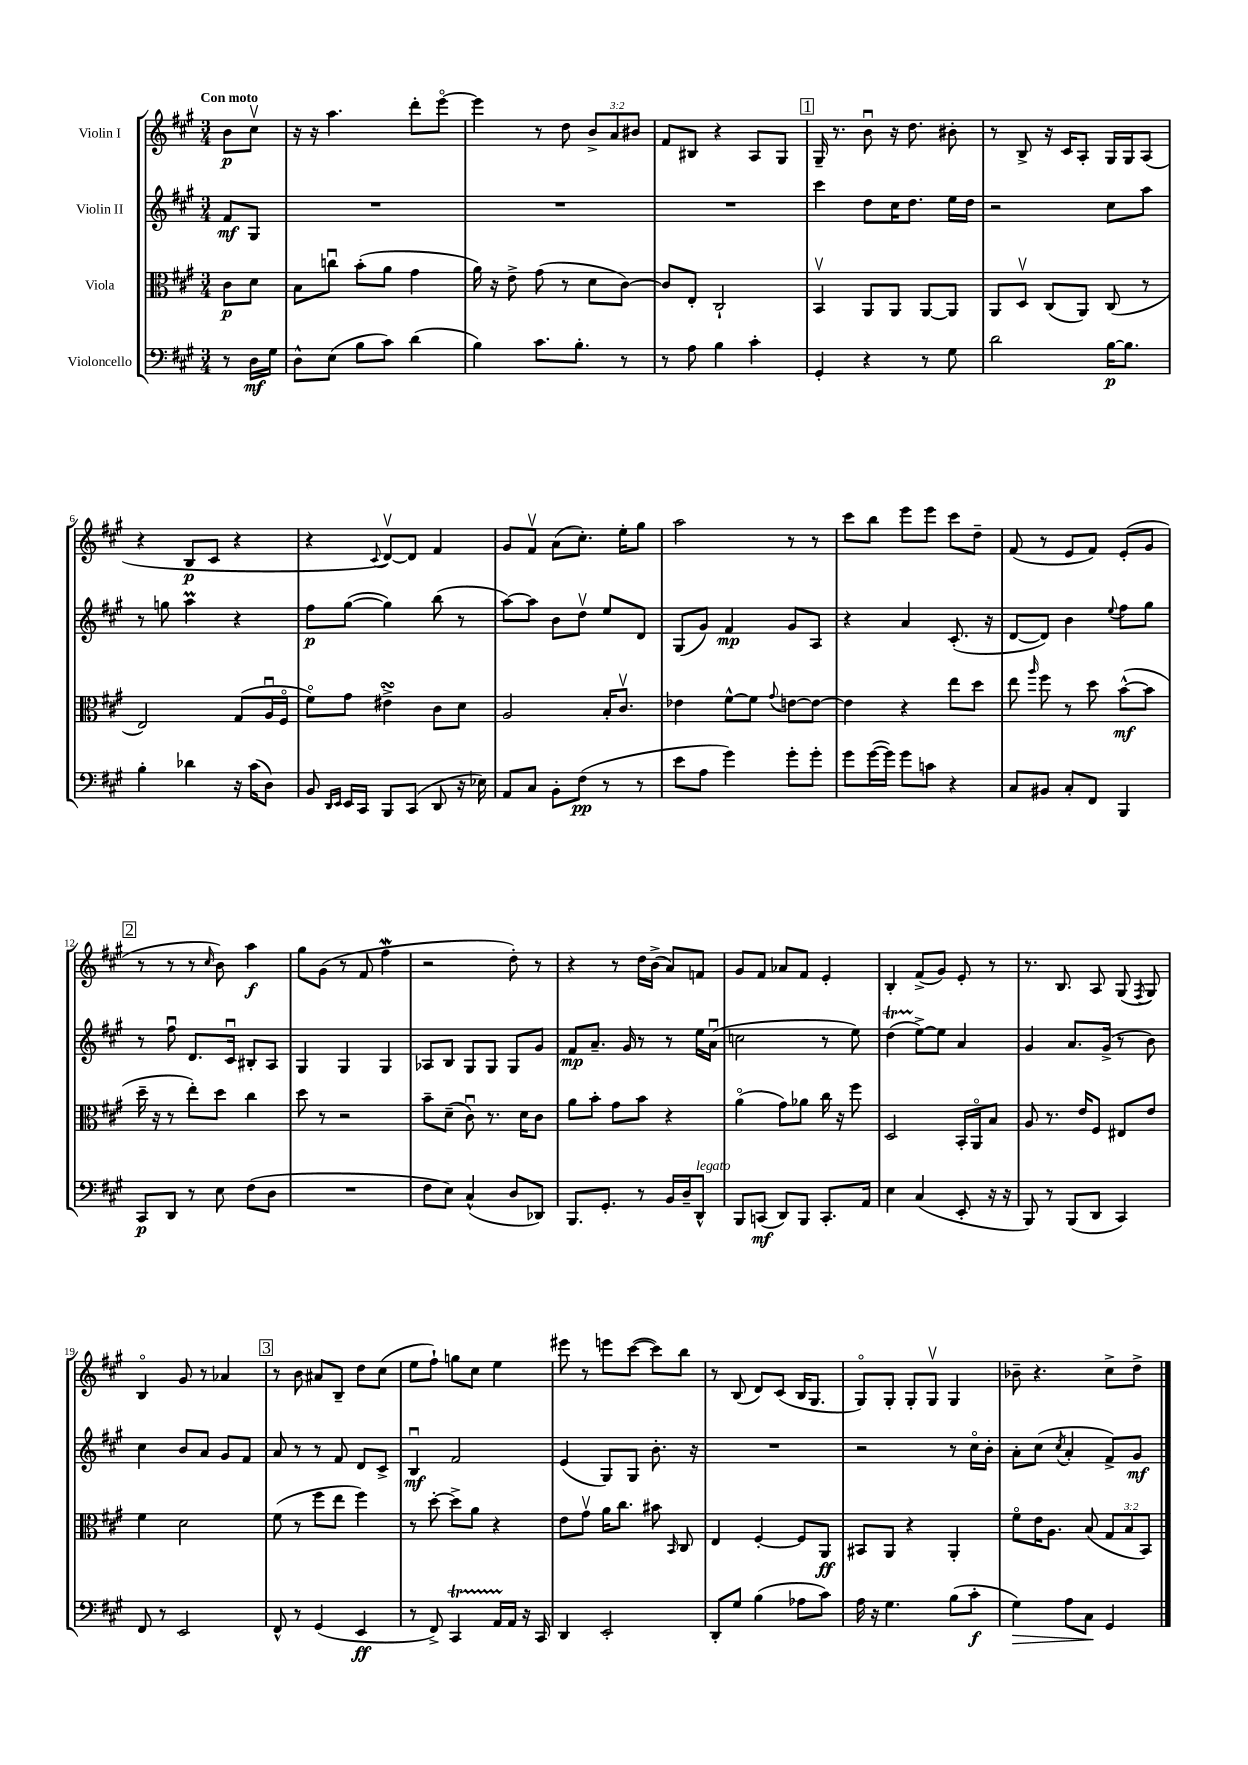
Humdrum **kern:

**kern	**kern	**kern	**kern
*staff4	*staff3	*staff2	*staff1
*clefF4	*clefC3	*clefG2	*clefG2
*k[f#c#g#]	*k[f#c#g#]	*k[f#c#g#]	*k[f#c#g#]
*M3/4	*M3/4	*M3/4	*M3/4
8r	8c#\L	8f#/L	8b\L
16D\LL	8d\J	8G#/J	8cc#v\J
16G#\JJ	.	.	.
=	=	=	=
8D^^\L	8B\L	2.r	16r
.	.	.	16r
(8E\J	8ccu\J	.	4.aa\
8B\L	(8b'\L	.	.
8c#\J)	8a\J	.	.
(4d\	4g#\	.	8ddd'\L
.	.	.	[8eeeo\J
=	=	=	=
4B\)	16a\)	2.r	4eee\]
.	16r	.	.
.	8e^\	.	.
8.c#\L	(8g#\	.	8r
.	8r	.	8dd\
8.B'\J	.	.	.
.	8d\L	.	12b^/L
.	.	.	12a/
8r	[8c#\J)	.	.
.	.	.	12b#/J
=	=	=	=
8r	8c#/]L	2.r	8f#/L
8A\	8E'/J	.	8B#/J
4B\	2C#`/	.	4r
4c#'\	.	.	8A/L
.	.	.	8G#/J
=	=	=	=
4GG#'/	4BBv/	4ccc#\	16G#~/
.	.	.	8.r
4r	8AA/L	8dd\L	8bu\
.	8AA/J	16cc#\K	16r
.	.	8.dd\J	8.dd\
8r	[8AA/L	.	.
8G#\	8AA/]J	16ee\LL	8b#'\
.	.	16dd\JJ	.
=	=	=	=
2d\	8AA/L	2r	8r
.	8Dv/J	.	8B^/
.	(8C#/L	.	16r
.	.	.	16c#/LK
.	8AA/J)	.	8A'/J
[16B\LK	(8C#/	8cc#\L	16G#/LL
8.B\]J	.	.	16G#/J
.	8r	8aa\J	(8A/J
=	=	=	=
4B'\	2E/)	8r	4r
.	.	8gg\	.
4d-\	.	4aa\	8B/L
.	.	.	8c#/J
16r	(8G#/L	4r	4r
(16c#\LK	.	.	.
8D\J)	16Au/L	.	.
.	16F#o/JJ	.	.
=	=	=	=
8BB/	8f#o\L)	8ff#\L	4r
16qqDD/LL	.	.	.
16qqEE/JJ	.	.	.
16EE/LL	8g#\J	([8gg#\J	.
16CC#/JJ	.	.	.
.	.	.	8qqc#/
8BBB/L	4e#^\	4gg#\])	[8dv/L)
(8CC#/J	.	.	8d/]J
8DD/	8c#\L	(8bb\	4f#/
16r	8d\J	8r	.
16E-\)	.	.	.
=	=	=	=
8AA/L	2A/	[8aa\L)	8g#/L
8C#/J	.	8aa\]J	8f#v/J
8BB'\L	.	8b\L	(8a\L
(8F#\J	.	8ddv\J	8.cc#'\J)
8r	16B'/LK	8ee/L	.
.	8.c#v/J	.	16ee'\LK
8r	.	8d/J	8gg#\J
=	=	=	=
8e\L	4e-\	(8G#/L	2aa\
8A\J	.	8g#/J)	.
4g#\)	[8f#^^\L	4f#/	.
.	8f#\]J	.	.
.	8qqg#/	.	.
8g#'\L	[8e\L	8g#/L	8r
8g#'\J	8e\_J	8A/J	8r
=	=	=	=
8g#\L	4e\]	4r	8ccc#\L
([16g#\L	.	.	8bb\J
16g#\]JJ)	.	.	.
8g#\L	4r	4a/	8eee\L
8c\J	.	.	8eee\J
4r	8ee\L	(8.c#'/	8ccc#\L
.	8dd\J	.	8dd~\J
.	.	16r	.
=	=	=	=
8C#/L	8ee\	[8d/L	(8f#/
.	16qqaa/	.	.
8BB#/J	8ff#\	8d/]J)	8r
8C#'/L	8r	4b\	8e/L
8FF#/J	8dd\	.	8f#/J)
.	.	8qqee/	.
4BBB/	([8b^^\L	8ff#\L	(8e'/L
.	8b\]J	8gg#\J	8g#/J
=	=	=	=
8CC#/L	16dd~\	8r	8r
.	16r	.	.
8DD/J	8r	8ff#u\	8r
8r	8ee'\L)	8.d/L	8r
.	.	.	16qqcc#/
8E\	8dd\J	.	8b\)
.	.	16c#u/Jk	.
(8F#\L	4cc#\	8B#'/L	4aa\
8D\J	.	8A/J	.
=	=	=	=
2.r	8dd\	4G#/	8gg#\L
.	8r	.	(8g#\J
.	2r	4G#/	8r
.	.	.	8f#/
.	.	4G#/	4ff#\
=	=	=	=
8F#\L	8b~\L	8A-/L	2r
8E\J)	(8d~\J	8B/J	.
(4C#^^/	8c#u\)	8G#/L	.
.	8.r	8G#/J	.
8D/L	.	8G#/L	8dd'\)
.	16d\LK	.	.
8DD-/J)	8c#\J	8g#/J	8r
=	=	=	=
8.BBB/L	8a\L	8f#/L	4r
.	8b'\J	8.a~/J	.
8.GG#'/J	.	.	.
.	8g#\L	.	8r
.	.	16g#/	.
8r	8b\J	8r	16dd\LL
.	.	.	(16b^\JJ
16BB/LL	4r	8r	8a/L)
16D~/J	.	.	.
8DD^^/J	.	16ee\LL	8f/J
.	.	(16au\JJ	.
=	=	=	=
8BBB/L	(4ao\	2cc\	8g#/L
(8CC/J	.	.	8f#/J
8DD/L)	8g#\L)	.	8a-/L
8BBB/J	8a-\J	.	8f#/J
8.CC'/L	16cc#\	8r	4e'/
.	16r	.	.
.	8ff#\	8ee\)	.
16AA/Jk	.	.	.
=	=	=	=
4E\	2D/	(4dd\	4B'/
(4C#/	.	[8ee^\L)	(8f#^/L
.	.	8ee\]J	8g#/J)
8EE'/	16BB'/LL	4a/	8e'/
.	16AAo/J	.	.
16r	8B/J	.	8r
16r	.	.	.
=	=	=	=
8BBB/)	8A/	4g#/	8.r
8r	8.r	.	.
.	.	.	8.B/
(8BBB/L	.	8.a/L	.
.	16e/LK	.	.
8DD/J	8F#/J	.	8A/
.	.	(16g#^/Jk	.
4CC#/)	8E#/L	8r	(8G#/
.	.	.	8qF#/
.	8e/J	8b\)	8G#/)
=	=	=	=
8FF#/	4f#\	4cc#\	4Bo/
8r	.	.	.
2EE/	2d\	8b/L	8g#/
.	.	8a/J	8r
.	.	8g#/L	4a-/
.	.	8f#/J	.
=	=	=	=
8FF#^^/	(8f#\	8a/	8r
8r	8r	8r	8b\
(4GG#/	8ff#\L	8r	8a#/L
.	8ee\J	8f#/	8B~/J
4EE/	4ff#\)	8d/L	8dd\L
.	.	8c#^/J	(8cc#\J
=	=	=	=
8r	8r	4Bu/	8ee\L
8FF#^/)	[8dd'\	.	8ff#`\J)
4CC#/	8dd^\]L	2f#/	8gg\L
.	8a\J	.	8cc#\J
16AA/LL	4r	.	4ee\
16AA/JJ	.	.	.
16r	.	.	.
16CC#/	.	.	.
=	=	=	=
4DD/	8e\L	(4e/	8eee#\
.	8g#v\J	.	8r
2EE'/	16a\LK	8G#/L)	8eee\L
.	8.cc#\J	.	.
.	.	8G#/J	([8ccc#\J
.	8b#\	8.b'\	8ccc#\]L)
.	16qqBB/	.	.
.	8C#/	.	8bb\J
.	.	16r	.
=	=	=	=
8DD'/L	4E/	2.r	8r
8G#/J	.	.	(8B/
(4B\	[4F#'/	.	8d/L)
.	.	.	(8c#/J
8A-\L	8F#/]L	.	16B/LK
.	.	.	8.G#/J
8c#\J)	8AA/J	.	.
=	=	=	=
16A\	8BB#/L	2r	8G#o/L)
16r	.	.	.
4.G#\	8AA/J	.	8G#'/J
.	4r	.	8G#'/L
.	.	.	8G#v/J
(8B\L	4AA'/	8r	4G#/
8c#'\J	.	16cc#o\LL	.
.	.	16b'\JJ	.
=	=	=	=
4G#\)	8f#o\L	8a'\L	8b-~\
.	16e\K	(8cc#\J	4.r
.	8.A\J	.	.
.	.	8qcc#/	.
8A\L	.	4a'/	.
8C#\J	(8B/	.	.
4GG#/	12G#/L	8f#^/L)	8cc#^\L
.	12B/	.	.
.	.	8g#/J	8dd^\J
.	12BB/J)	.	.
==	==	==	==
*-	*-	*-	*-
